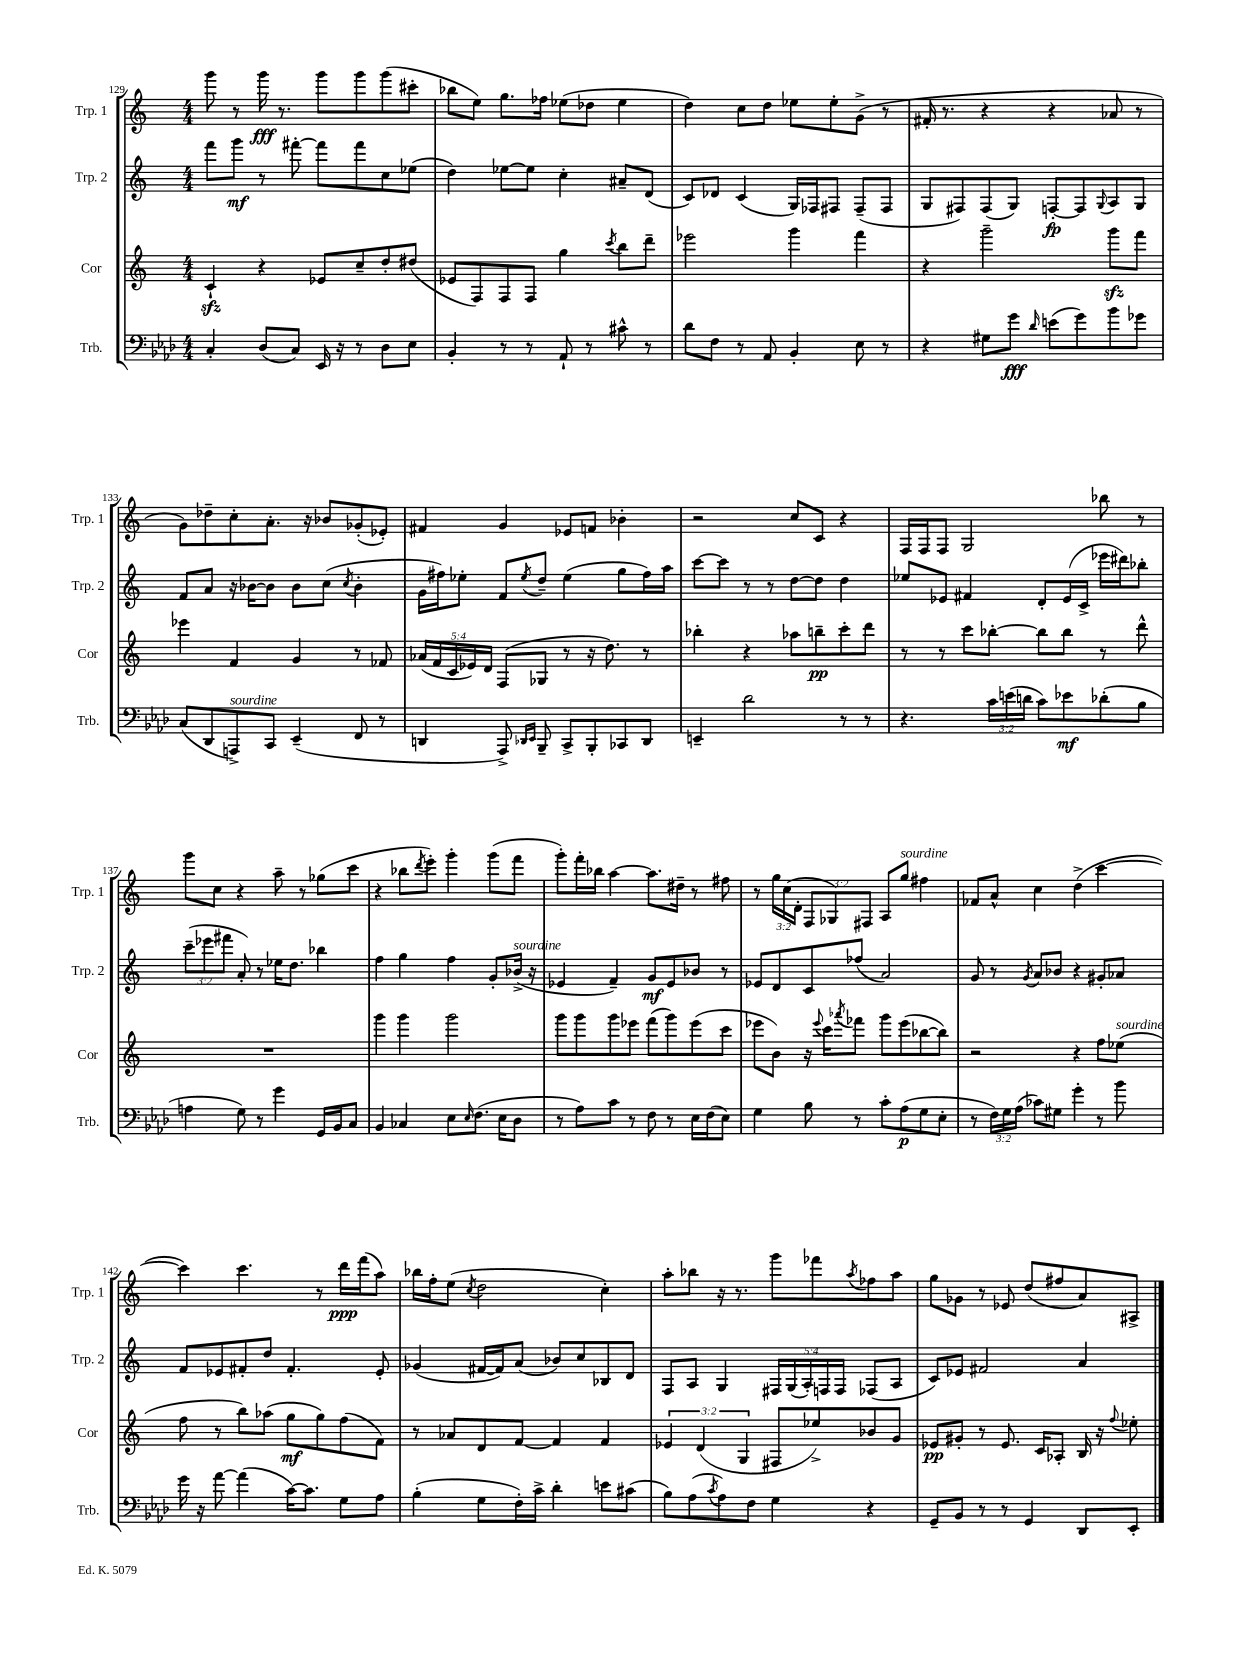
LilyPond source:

<<
\new StaffGroup <<
\new Staff = "s0" \with { instrumentName = "Trp. 1" shortInstrumentName = "Trp. 1" } {
    \clef treble \key c \major \numericTimeSignature \time 4/4 \override Staff.TupletNumber.text = #tuplet-number::calc-fraction-text
    g'''8 r8 g'''16\fff r8. g'''8 g'''8 g'''8( cis'''8-. |
    bes''8 e''8) g''8. fes''16 ees''8( des''8 ees''4 |
    d''4) c''8 d''8 ees''8 ees''8-. g'8->( r8 |
    fis'16-. r8. r4 r4 aes'8 r8 |
    g'8) des''8-- c''8-. a'8.-. r16 bes'8 ges'8-.( ees'8-.) |
    fis'4 g'4 ees'8 f'8 bes'4-. |
    r2 c''8 c'8 r4 |
    f16 f16 f8 g2 bes''8 r8 |
    g'''8 c''8 r4 a''8-- r8 ges''8( c'''8 |
    r4 bes''8 \acciaccatura { d'''8 } e'''8-.) g'''4-. g'''8( f'''8 |
    g'''8-.) f'''16-. bes''16 a''4~ a''8. dis''16-- r8 fis''8 |
    r8 \tuplet 3/2 { g''16 c''16( d'16-. } \tuplet 3/2 { f8 ges8) fis8 } a8 g''8^\markup { \italic "sourdine" } fis''4 |
    fes'8 a'8-^ c''4 d''4->( c'''4~ |
    c'''4) c'''4. r8 d'''16\ppp f'''16( a''8) |
    bes''16 f''16-. e''8( \acciaccatura { c''8 } d''2 c''4-.) |
    a''8-. bes''8 r16 r8. g'''8 fes'''8 \acciaccatura { a''8 } fes''8 a''8 |
    g''8 ges'8 r8 ees'8 d''8( fis''8 a'8) ais8-> \bar "|." |
}
\new Staff = "s1" \with { instrumentName = "Trp. 2" shortInstrumentName = "Trp. 2" } {
    \clef treble \key c \major \numericTimeSignature \time 4/4 \override Staff.TupletNumber.text = #tuplet-number::calc-fraction-text
    f'''8 g'''8\mf r8 fis'''8~-. fis'''8 fis'''8 c''8 ees''8( |
    d''4) ees''8~ ees''8 c''4-. ais'8-- d'8( |
    c'8) des'8 c'4( g16) fes16 fis8 fis8--( fis8 |
    g8 fis8) fis8( g8) f8~-.\fp f8 \appoggiatura { g8 } a8 g8 |
    f'8 a'8 r16 bes'16~ bes'8 bes'8 c''8( \acciaccatura { c''8 } bes'4-. |
    g'16 fis''16) ees''8-. f'8 \acciaccatura { ees''8 } d''8-- ees''4( g''8 fis''16) a''16 |
    c'''8~ c'''8 r8 r8 d''8~ d''8 d''4 |
    ees''8 ees'8 fis'4 d'8-. ees'16( c'16-> ees'''16 dis'''16) bes''8-. |
    \tuplet 3/2 { c'''8--( ees'''8 fis'''8 } a'8-.) r8 ees''16 d''8. bes''4 |
    f''4 g''4 f''4 g'8-. bes'16->^\markup { \italic "sourdine" }( r16 |
    ees'4 f'4--) g'8\mf ees'8 bes'8 r8 |
    ees'8 d'8 c'8 fes''8( a'2) |
    g'8 r8 \acciaccatura { g'8 } a'8 bes'8 r4 gis'8-. aes'8 |
    f'8 ees'8 fis'8-. d''8 fis'4.-. ees'8-. |
    ges'4( fis'16~ fis'16) a'8( bes'8) c''8 bes8 d'8 |
    f8 a8 g4 \tuplet 5/4 { fis16 g16( a16-.) f16 f16 } fes8( a8 |
    c'8) ees'8 fis'2 a'4 \bar "|." |
}
\new Staff = "s2" \with { instrumentName = "Cor" shortInstrumentName = "Cor" } {
    \clef treble \key c \major \numericTimeSignature \time 4/4 \override Staff.TupletNumber.text = #tuplet-number::calc-fraction-text
    c'4-!\sfz r4 ees'8 c''8-- d''8-. dis''8( |
    ees'8 f8) f8 f8 g''4 \acciaccatura { c'''8 } b''8 d'''8-- |
    ees'''2 g'''4 f'''4 |
    r4 g'''2-- g'''8\sfz f'''8 |
    ees'''4 f'4 g'4 r8 fes'8 |
    \tuplet 5/4 { aes'16( f'16 c'16 ees'16) d'16 } f8( ges8 r8 r16 d''8.) r8 |
    bes''4-. r4 aes''8 b''8--\pp c'''8-. d'''8 |
    r8 r8 c'''8 bes''8~-. bes''8 bes''8 r8 d'''8-^ |
    R1 |
    g'''4 g'''4 g'''2 |
    g'''8 g'''8 g'''8 ees'''8 f'''8( g'''8) ees'''8( c'''8 |
    ees'''8 b'8) r16 \appoggiatura { ees'''8 } c'''16 \acciaccatura { aes'''8 } fes'''8 g'''8 ees'''8( bes''8~ bes''8) |
    r2 r4 f''8 ees''8^\markup { \italic "sourdine" }( |
    f''8 r8 b''8) aes''8( g''8\mf g''8) f''8( f'8) |
    r8 aes'8 d'8 f'8~ f'4 f'4 |
    \tuplet 3/2 { ees'4 d'4( g4 } fis8 ees''8->) bes'8 g'8 |
    ees'8\pp gis'8-. r8 ees'8. c'16 aes8-. b16 r16 \appoggiatura { f''8 } ees''8-. \bar "|." |
}
\new Staff = "s3" \with { instrumentName = "Trb." shortInstrumentName = "Trb." } {
    \clef bass \key aes \major \numericTimeSignature \time 4/4 \override Staff.TupletNumber.text = #tuplet-number::calc-fraction-text
    c4-. des8( c8) ees,16 r16 r8 des8 ees8 |
    bes,4-. r8 r8 aes,8-! r8 cis'8-^ r8 |
    des'8 f8 r8 aes,8 bes,4-. ees8 r8 |
    r4 gis8 g'8\fff \grace { des'16 } e'8( g'8) bes'8 ges'8 |
    c8( des,8 a,,8->^\markup { \italic "sourdine" }) c,8 ees,4--( f,8 r8 |
    d,4 aes,,8->) \grace { des,16 ees,16 } bes,,8-- c,8-> bes,,8-. ces,8 des,8 |
    e,4-- des'2 r8 r8 |
    r4. \tuplet 3/2 { c'16 e'16( d'16 } c'8) ees'8\mf des'8-.( bes8 |
    a4 g8) r8 g'4 g,16 bes,16 c8 |
    bes,4 ces4 ees8 \grace { ees16 } f8.( ees16 des8 |
    r8 aes8) c'8 r8 f8 r8 ees16 f16( ees8) |
    g4 bes8 r8 c'8-. aes8\p( g8 ees8-. |
    r8 \tuplet 3/2 { f16) g16 aes16( } ces'8) gis8 g'4-. r8 bes'8 |
    g'16 r16 aes'8~ aes'4( c'16~) c'8. g8 aes8 |
    bes4-.( g8 f16-.) c'16-> des'4-. e'8 cis'8( |
    bes8) aes8( \acciaccatura { c'8 } aes8) f8 g4 r4 |
    g,8-- bes,8 r8 r8 g,4 des,8 ees,8-. \bar "|." |
}
>>
>>
\layout { \context { \Score currentBarNumber = #129 } }
